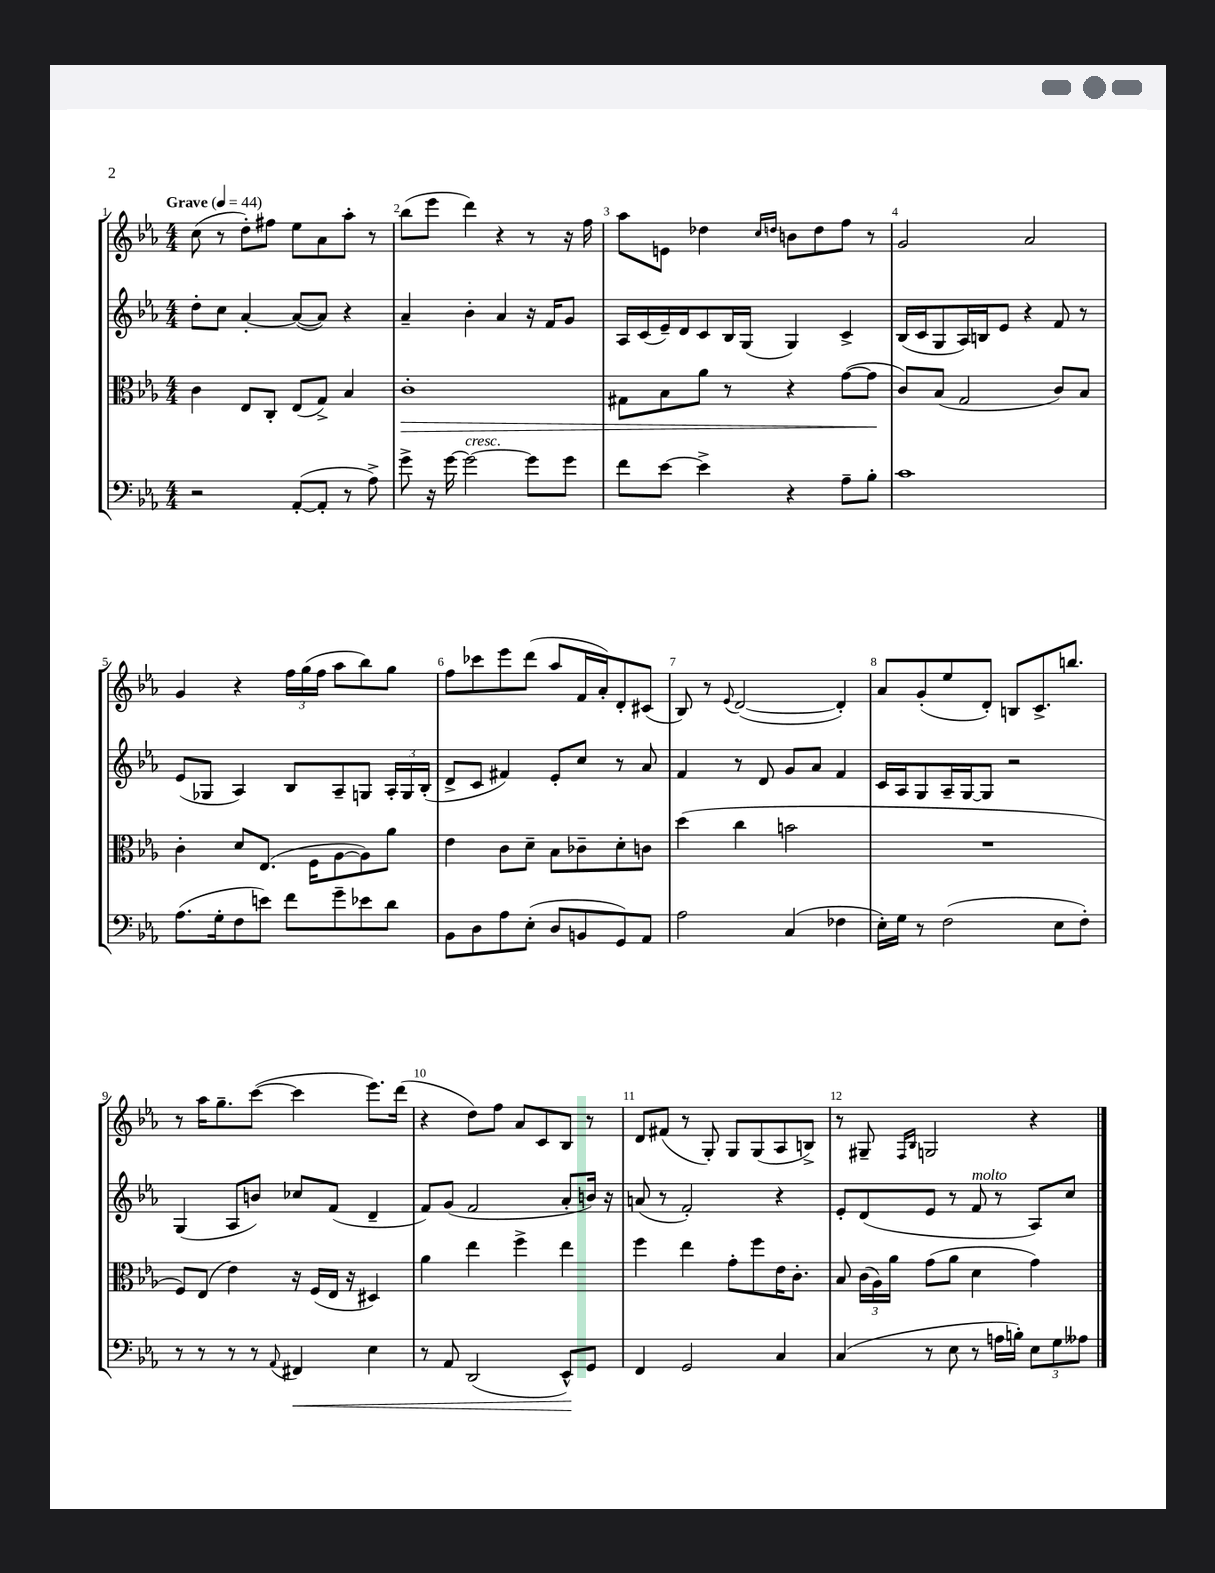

**kern	**dynam	**kern	**dynam	**kern	**kern
*part4	*part4	*part3	*part3	*part2	*part1
*staff4	*staff4	*staff3	*staff3	*staff2	*staff1
*clefF4	*	*clefC3	*	*clefG2	*clefG2
*k[b-e-a-]	*	*k[b-e-a-]	*	*k[b-e-a-]	*k[b-e-a-]
*M4/4	*	*M4/4	*	*M4/4	*M4/4
*MM44	*	*MM44	*	*MM44	*MM44
=1	=1	=1	=1	=1	=1
!	!	!	!	!	!LO:TX:a:B:t=Grave
2r	.	4c\	.	8dd'\L	(8cc\
.	.	.	.	8cc\J	8r
.	.	8E-/L	.	[4a-'/	8dd'\L)
.	.	8C'/J	.	.	8ff#X\J
([8AA-'/L	.	(8E-/L	.	(8a-/L_	8ee-\L
8AA-'/J]	.	8G^/J)	.	8a-/J])	8a-\
8r	.	4B-/	.	4r	8aa-'\J
8A-^\)	.	.	.	.	8r
=2	=2	=2	=2	=2	=2
!	!	!	!LO:HP:b	!	!
8g^\	.	1c'	>	4a-~/	(8bb-\L
16r	.	.	.	.	8eee-\J
[16g\	.	.	.	.	.
!LO:TX:a:i:t=cresc.	!	!	!	!	!
2g\_	.	.	.	4b-'\	4ddd\)
.	.	.	.	4a-/	4r
8g\L]	.	.	.	16r	8r
.	.	.	.	16f/KL	.
8g\J	.	.	.	8g/J	16r
.	.	.	.	.	16ff\
=3	=3	=3	=3	=3	=3
8f\L	.	8G#X\L	.	16A-/LL	8aa-\L
.	.	.	.	(16c/	.
[8e-\J	.	8B-\	.	16e-~/)	8en\J
.	.	.	.	16d/J	.
4e-^\]	.	8a-\J	.	8c/	4dd-X\
.	.	8r	.	16B-/L	.
.	.	.	.	(16G/JJ	.
.	.	.	.	.	16qqcc/LL
.	.	.	.	.	16qqddn/JJ
4r	.	4r	.	4G/)	8bn\L
.	.	.	.	.	8dd\
8A-~\L	.	([8g\L	.	4c^/	8ff\J
8B-'\J	.	8g\J]	.	.	8r
.	.	.	]	.	.
=4	=4	=4	=4	=4	=4
1c	.	8c/L)	.	(16B-/LL	2g/
.	.	.	.	16c/J	.
.	.	(8B-/J	.	8G/	.
.	.	2G/	.	16A-/L)	.
.	.	.	.	16Bn/J	.
.	.	.	.	8e-/J	.
.	.	.	.	4r	2a-/
.	.	8c/L)	.	8f/	.
.	.	8B-/J	.	8r	.
!!LO:LB:g=z
=5	=5	=5	=5	=5	=5
(8.A-\L	.	4c'\	.	(8e-/L	4g/
.	.	.	.	8G-X/J	.
16G'\k	.	.	.	.	.
8F\	.	8d/L	.	4A-/)	4r
8en\J)	.	(8.E-/J	.	.	.
8f\L	.	.	.	8B-/L	24ff\LL
.	.	.	.	.	(24gg\
.	.	16F\KL	.	.	.
.	.	.	.	.	24ff\JJ
8g~\	.	[8A-\	.	8A-~/	8aa-\L
8e-X\	.	8A-\])	.	8Gn/J	8bb-\)
8d\J	.	8a-\J	.	24A-'/LL	8gg\J
.	.	.	.	24G/	.
.	.	.	.	(24B-'/JJ	.
=6	=6	=6	=6	=6	=6
8BB-\L	.	4e-\	.	8d^/L	8ff\L
8D\	.	.	.	8c/J	8ccc-X\
8A-\	.	8c\L	.	4f#X/)	8eee-\
(8E-'\J	.	8d~\J	.	.	(8ddd\J
8D/L	.	8B-\L	.	8e-'/L	8aa-/L
8BBn/	.	8c-X~\	.	8cc/J	16f/L
.	.	.	.	.	16a-'/J)
8GG/)	.	8d'\	.	8r	8d'/
8AA-/J	.	8cn\J	.	8a-/	(8c#X/J
=7	=7	=7	=7	=7	=7
2A-\	.	(4dd\	.	4f/	8B-/)
.	.	.	.	.	8r
.	.	.	.	.	8qqe-/
.	.	4cc\	.	8r	([2d/
.	.	.	.	8d/	.
(4C/	.	2bn\	.	8g/L	.
.	.	.	.	8a-/J	.
4F-X\	.	.	.	4f/	4d'/])
=8	=8	=8	=8	=8	=8
16E-'\LL)	.	1r	.	16c/LL	8a-/L
16G\JJ	.	.	.	16A-/J	.
8r	.	.	.	8G/	(8g'/
(2F\	.	.	.	16A-~/L	8ee-/
.	.	.	.	[16G/J	.
.	.	.	.	8G/J]	8d'/J)
.	.	.	.	2r	8Bn/L
.	.	.	.	.	8.c^/
8E-\L	.	.	.	.	.
.	.	.	.	.	8.bbn/J
8F'\J)	.	.	.	.	.
!!LO:LB:g=z
=9	=9	=9	=9	=9	=9
8r	.	8F/L)	.	(4G/	8r
8r	.	(8E-/J	.	.	16aa-\KL
.	.	.	.	.	8.gg~\
8r	.	4e-\)	.	8A-/L	.
8r	.	.	.	8bn/J)	([8ccc\J
8qqAA-/	.	.	.	.	.
!	!LO:HP:b	!	!	!	!
4FF#X/	<	16r	.	8cc-X/L	4ccc\]
.	.	(16F/LL	.	.	.
.	.	16E-/JJ	.	(8f/J	.
.	.	16r	.	.	.
4E-\	.	4D#X/)	.	4d~/	8.eee-\L)
.	.	.	.	.	(16ddd\Jk
=10	=10	=10	=10	=10	=10
8r	.	4a-\	.	8f/L)	4r
8AA-/	.	.	.	(8g/J	.
(2DD/	.	4ee-\	.	2f/	8dd\L)
.	.	.	.	.	8ff\J
.	.	4ff^\	.	.	8a-/L
.	.	.	.	.	8c/
8EE-^^/L)	.	4ee-\	.	8a-'/L	8B-/J
8GG/J	[	.	.	16bn/Jk)	8r
.	.	.	.	16r	.
=11	=11	=11	=11	=11	=11
4FF/	.	4ff\	.	(8an/	8d/L
.	.	.	.	8r	(8f#X/J
2GG/	.	4ee-\	.	2f'/)	8r
.	.	.	.	.	8G'/)
.	.	8g'\L	.	.	8G/L
.	.	8ff\	.	.	(8G/
4C/	.	16e-\K	.	4r	8A-/
.	.	8.c'\J	.	.	.
.	.	.	.	.	8Bn^/J)
=12	=12	=12	=12	=12	=12
(4C/	.	8B-/	.	8e-'/L	8r
.	.	(24c\LL	.	(8d/	8G#X~/
.	.	24A-\)	.	.	.
.	.	24a-\JJ	.	.	.
.	.	.	.	.	16qqF/LL
.	.	.	.	.	16qqB-/JJ
8r	.	(8g\L	.	8e-/J	2Gn/
8E-\	.	8a-\J	.	8r	.
!	!	!	!	!LO:TX:a:i:t=molto	!
8r	.	4d\	.	8f/	.
16An\LL	.	.	.	8r	.
16Bn'\JJ)	.	.	.	.	.
12E-\L	.	4g\)	.	8A-/L)	4r
12G\	.	.	.	.	.
.	.	.	.	8cc/J	.
12A--X\J	.	.	.	.	.
==	==	==	==	==	==
*-	*-	*-	*-	*-	*-
